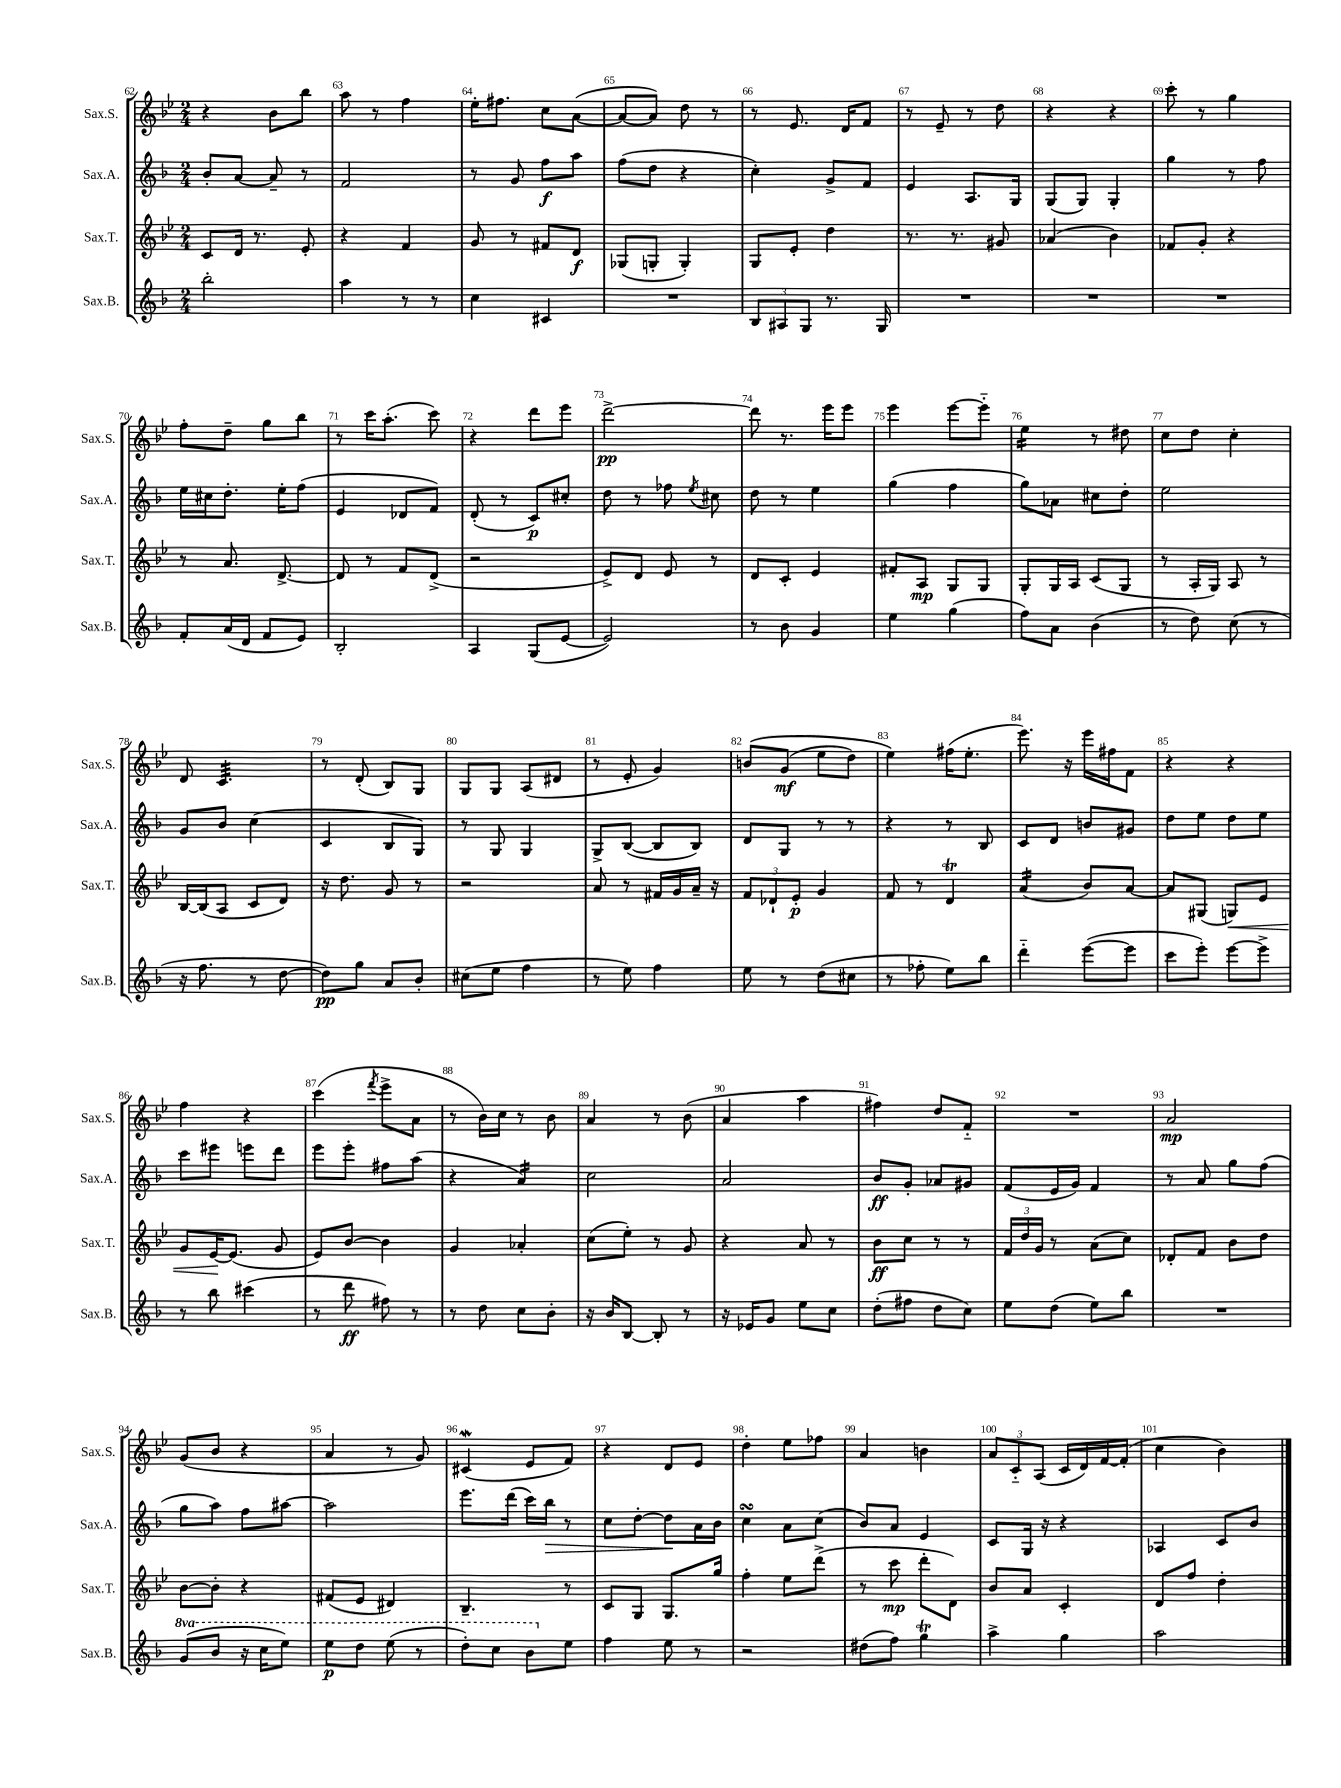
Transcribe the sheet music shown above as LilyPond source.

<<
\new StaffGroup <<
\new Staff = "s0" \with { instrumentName = "Sax.S." shortInstrumentName = "Sax.S." } {
    \clef treble \key bes \major \numericTimeSignature \time 2/4
    \autoBeamOff r4 bes'8[ bes''8] |
    a''8 r8 f''4 |
    ees''16[-. fis''8.] c''8[ a'8]~( |
    a'8[~ a'8]) d''8 r8 |
    r8 ees'8. d'16[ f'8] |
    r8 ees'8-- r8 d''8 |
    r4 r4 |
    c'''8-. r8 g''4 |
    f''8[-. d''8]-- g''8[ bes''8] |
    r8 c'''16[ a''8.]-.( c'''8) |
    r4 d'''8[ ees'''8] |
    d'''2~->\pp |
    d'''8 r8. ees'''16[ ees'''8] |
    ees'''4 ees'''8[~ ees'''8]-_ |
    ees''4:16 r8 dis''8 |
    c''8[ d''8] c''4-. |
    d'8 c'4.:32 |
    r8 d'8-.( bes8[) g8] |
    g8[ g8] a8[( dis'8] |
    r8 ees'8-. g'4) |
    b'8[\( g'8]\mf( ees''8[ d''8]) |
    ees''4\) fis''16[( ees''8.]-. |
    ees'''8.) r16 ees'''16[ fis''16 f'8] |
    r4 r4 |
    f''4 r4 |
    c'''4( \acciaccatura { f'''8 } ees'''8[-> a'8] |
    r8 bes'16[) c''16] r8 bes'8 |
    a'4 r8 bes'8( |
    a'4 a''4 |
    fis''4) d''8[ f'8]-_ |
    R2 |
    a'2\mp |
    g'8[( bes'8] r4 |
    a'4 r8 g'8) |
    cis'4\mordent( ees'8[ f'8]) |
    r4 d'8[ ees'8] |
    d''4-. ees''8[ fes''8] |
    a'4 b'4 |
    \tuplet 3/2 { a'8[ c'8-_ a8]( } c'16[ d'16) f'16~ f'16]-.( |
    c''4 bes'4) \bar "|." |
}
\new Staff = "s1" \with { instrumentName = "Sax.A." shortInstrumentName = "Sax.A." } {
    \clef treble \key f \major \numericTimeSignature \time 2/4
    \autoBeamOff bes'8[-. a'8]~ a'8-- r8 |
    f'2 |
    r8 g'8 f''8[\f a''8] |
    f''8[( d''8] r4 |
    c''4-.) g'8[-> f'8] |
    e'4 a8.[ g16] |
    g8[( g8]) g4-. |
    g''4 r8 f''8 |
    e''16[ cis''16 d''8.]-. e''16[-. f''8]( |
    e'4 des'8[ f'8]) |
    d'8-.( r8 c'8[\p) cis''8]-. |
    d''8 r8 fes''8 \acciaccatura { e''8 } cis''8 |
    d''8 r8 e''4 |
    g''4( f''4 |
    g''8[) aes'8] cis''8[ d''8]-. |
    e''2 |
    g'8[ bes'8] c''4( |
    c'4 bes8[ g8]) |
    r8 g8 g4 |
    g8[-> bes8]~( bes8[ bes8]) |
    d'8[ g8] r8 r8 |
    r4 r8 bes8 |
    c'8[ d'8] b'8[ gis'8] |
    d''8[ e''8] d''8[ e''8] |
    c'''8[ eis'''8] e'''8[ d'''8] |
    e'''8[ e'''8]-. fis''8[ a''8]( |
    r4 a'4:16) |
    c''2 |
    a'2 |
    bes'8[\ff g'8]-. aes'8[ gis'8] |
    f'8[( e'16 g'16]) f'4 |
    r8 a'8 g''8[ f''8]( |
    g''8[ a''8]) f''8[ ais''8]~ |
    ais''2 |
    e'''8.[ d'''16]( c'''16[) bes''16]\> r8 |
    c''8[ d''8]~-. d''8[\! a'16 bes'16] |
    c''4\turn a'8[ c''8]( |
    bes'8[) a'8] e'4 |
    c'8[ g16] r16 r4 |
    aes4 c'8[ bes'8] \bar "|." |
}
\new Staff = "s2" \with { instrumentName = "Sax.T." shortInstrumentName = "Sax.T." } {
    \clef treble \key bes \major \numericTimeSignature \time 2/4
    \autoBeamOff c'8[ d'16] r8. ees'8-. |
    r4 f'4 |
    g'8 r8 fis'8[ d'8]\f |
    ges8[( g8]-. g4-.) |
    g8[ ees'8]-. d''4 |
    r8. r8. gis'8 |
    aes'4( bes'4) |
    fes'8[ g'8]-. r4 |
    r8 a'8. d'8.~-> |
    d'8 r8 f'8[ d'8]->( |
    r2 |
    ees'8[->) d'8] ees'8 r8 |
    d'8[ c'8]-. ees'4 |
    fis'8[-. a8]\mp g8[ g8] |
    g8[-. g16 a16] c'8[( g8] |
    r8 a16[-. g16]) a8 r8 |
    bes16[~ bes16( a8] c'8[ d'8]) |
    r16 d''8. g'8 r8 |
    r2 |
    a'8 r8 fis'16[ g'16 a'16]-- r16 |
    \tuplet 3/2 { f'8[ des'8-! ees'8]-.\p } g'4 |
    f'8 r8 d'4\trill |
    a'4:16( bes'8[) a'8]~ |
    a'8[ gis8]( g8[\<) ees'8] |
    g'8[ ees'16~\! ees'8.]( g'8 |
    ees'8[) bes'8]~ bes'4 |
    g'4 aes'4-. |
    c''8[( ees''8]-.) r8 g'8 |
    r4 a'8 r8 |
    bes'8[\ff c''8] r8 r8 |
    \tuplet 3/2 { f'16[ d''16 g'16] } r8 a'8[( c''8]) |
    des'8[-. f'8] bes'8[ d''8] |
    bes'8[~ bes'8]-. r4 |
    fis'8[( ees'8] dis'4) |
    bes4.-- r8 |
    c'8[ g8] g8.[ g''16] |
    f''4-. ees''8[ d'''8]->( |
    r8 c'''8\mp d'''8[-. d'8]) |
    bes'8[ a'8] c'4-. |
    d'8[ f''8] d''4-. \bar "|." |
}
\new Staff = "s3" \with { instrumentName = "Sax.B." shortInstrumentName = "Sax.B." } {
    \clef treble \key f \major \numericTimeSignature \time 2/4 \set Staff.ottavationMarkups = #ottavation-simple-ordinals
    \autoBeamOff bes''2-. |
    a''4 r8 r8 |
    c''4 cis'4 |
    R2 |
    \tuplet 3/2 { bes8[ ais8 g8] } r8. g16 |
    R2 |
    R2 |
    R2 |
    f'8[-. a'16( d'16] f'8[ e'8]) |
    bes2-. |
    a4 g8[( e'8]~ |
    e'2) |
    r8 bes'8 g'4 |
    e''4 g''4( |
    f''8[) a'8] bes'4( |
    r8 d''8) c''8( r8 |
    r16 f''8. r8 d''8~ |
    d''8[\pp) g''8] a'8[ bes'8]-. |
    cis''8[( e''8] f''4 |
    r8 e''8) f''4 |
    e''8 r8 d''8[( cis''8] |
    r8 fes''8-. e''8[) bes''8] |
    d'''4-_ e'''8[~( e'''8] |
    c'''8[ e'''8]-.) e'''8[~ e'''8]-> |
    r8 bes''8 cis'''4( |
    r8 d'''8\ff fis''8) r8 |
    r8 d''8 c''8[ bes'8]-. |
    r16 bes'16[ bes8]~ bes8-. r8 |
    r16 ees'16[ g'8] e''8[ c''8] |
    d''8[-.( fis''8] d''8[ c''8]) |
    e''8[ d''8]( e''8[) bes''8] |
    R2 |
    \ottava #1 g''8[( bes''8] r16 c'''16[ e'''8]) |
    e'''8[\p d'''8] e'''8( r8 |
    d'''8[-.) c'''8] bes''8[ \ottava #0 e''8] |
    f''4 e''8 r8 |
    r2 |
    dis''8[( f''8]) g''4\trill |
    a''4-> g''4 |
    a''2 \bar "|." |
}
>>
>>
\layout { \context { \Score currentBarNumber = #62 \override BarNumber.break-visibility = ##(#f #t #t) barNumberVisibility = #all-bar-numbers-visible } }
